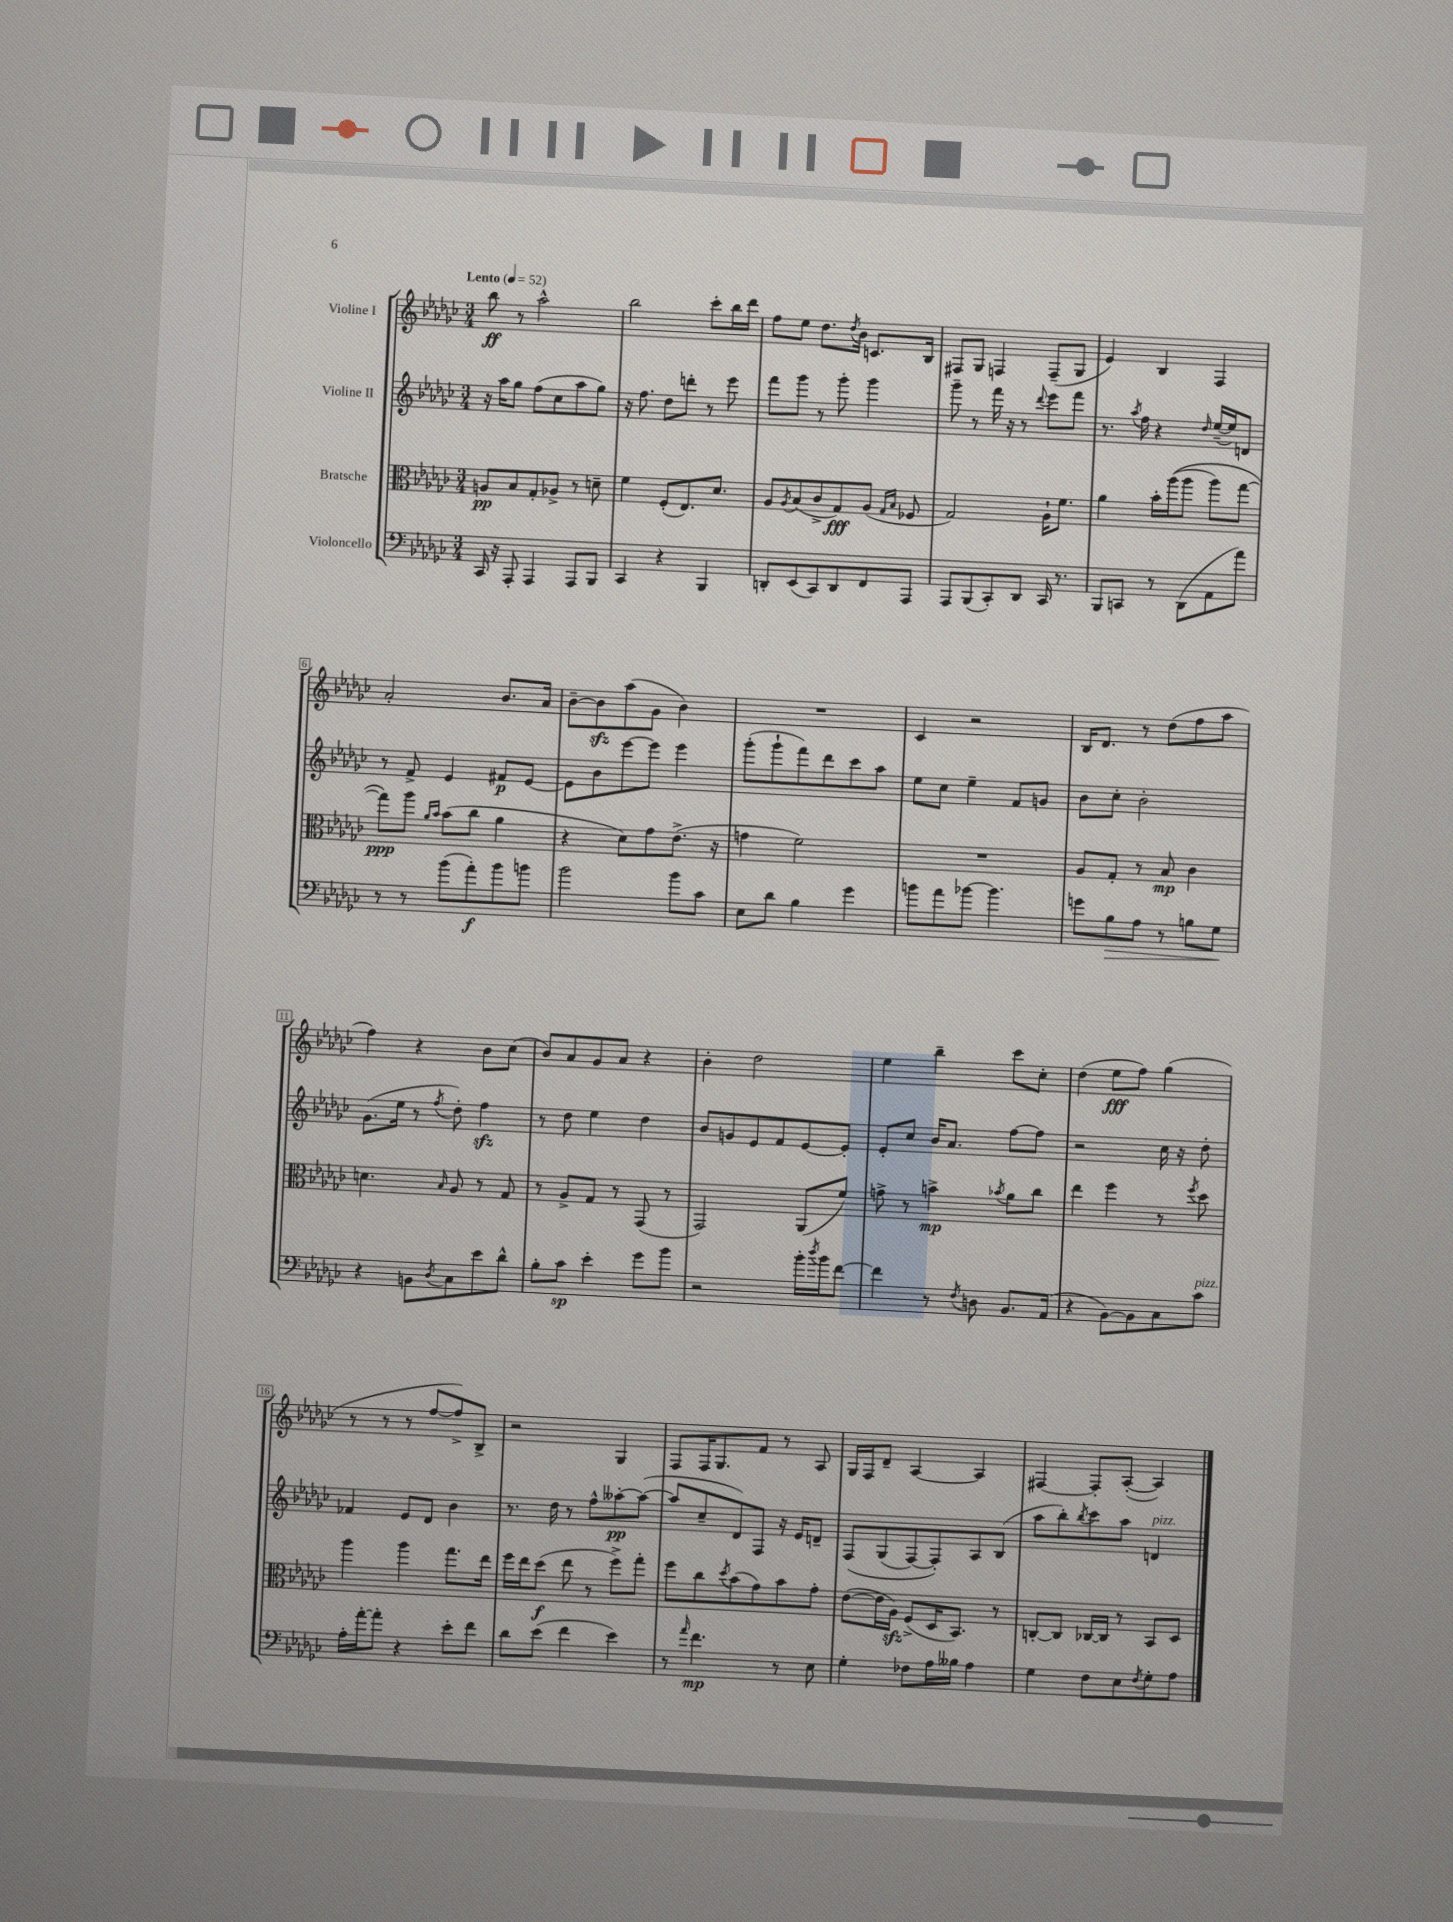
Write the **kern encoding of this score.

**kern	**dynam	**kern	**dynam	**kern	**dynam	**kern	**dynam
*part4	*part4	*part3	*part3	*part2	*part2	*part1	*part1
*staff4	*staff4	*staff3	*staff3	*staff2	*staff2	*staff1	*staff1
*I"Violoncello	*	*I"Bratsche	*	*I"Violine II	*	*I"Violine I	*
*clefF4	*	*clefC3	*	*clefG2	*	*clefG2	*
*k[b-e-a-d-g-c-]	*	*k[b-e-a-d-g-c-]	*	*k[b-e-a-d-g-c-]	*	*k[b-e-a-d-g-c-]	*
*M3/4	*	*M3/4	*	*M3/4	*	*M3/4	*
*MM52	*	*MM52	*	*MM52	*	*MM52	*
=1	=1	=1	=1	=1	=1	=1	=1
!	!	!	!	!	!	!LO:TX:a:B:t=Lento	!
16CC-/	.	8An/L	pp	16r	.	8bb-\	ff
16r	.	.	.	16aa-\KL	.	.	.
8AAA-'/	.	8B-/	.	8gg-\J	.	8r	.
4AAA-/	.	8G-'/	.	(8ff\L	.	2aa-^^\	.
.	.	8A-X^/J	.	8cc-\	.	.	.
8AAA-/L	.	8r	.	8aa-\	.	.	.
8BBB-/J	.	8dn~\	.	8gg-\J)	.	.	.
=2	=2	=2	=2	=2	=2	=2	=2
4CC-/	.	4f\	.	16r	.	2bb-\	.
.	.	.	.	8.ff\	.	.	.
4r	.	(8F'/L	.	8dd-\L	.	.	.
.	.	8.E-/)	.	8dddn'\J	.	.	.
4BBB-/	.	.	.	8r	.	8ccc-'\L	.
.	.	8.d-/J	.	.	.	.	.
.	.	.	.	8eee-\	.	16bb-\L	.
.	.	.	.	.	.	16ddd-\JJ	.
=3	=3	=3	=3	=3	=3	=3	=3
8DDn'/L	.	8A-/L	.	8fff\L	.	8ff\L	.
.	.	8qA-/	.	.	.	.	.
(8EE-/	.	(8B-/	.	8ggg-\J	.	8ee-\J	.
8CC-/)	.	8c-^/	.	8r	.	8.dd-\L	.
8DD/	.	8G-/)	fff	8ggg-'\	.	.	.
.	.	.	.	.	.	8qdd-/	.
.	.	.	.	.	.	16b-\Jk	.
8FF/	.	(8A-/J	.	4ggg-\	.	8.cn/L	.
.	.	16qqG-/LL	.	.	.	.	.
.	.	16qqB-/JJ	.	.	.	.	.
8AAA-/J	.	8F-X/	.	.	.	.	.
.	.	.	.	.	.	16B-/Jk	.
=4	=4	=4	=4	=4	=4	=4	=4
8AAA-/L	.	2G-/)	.	8ggg-~\	.	8F#X/L	.
(8BBB-/	.	.	.	8r	.	8G-/J	.
8CC-'/)	.	.	.	16fff\	.	4Fn/	.
.	.	.	.	16r	.	.	.
8DD-/J	.	.	.	8r	.	.	.
.	.	.	.	8qqddd-/	.	.	.
16CC-/	.	16A-`\KL	.	8eee-\L	.	(8F~/L	.
8.r	.	8.f\J	.	.	.	.	.
.	.	.	.	8fff\J	.	8G-/J	.
=5	=5	=5	=5	=5	=5	=5	=5
8BBB-/L	.	4a-\	.	8.r	.	4e-/)	.
8CCn/J	.	.	.	.	.	.	.
.	.	.	.	8qaa-/	.	.	.
.	.	.	.	16ff\	.	.	.
8r	.	16b-'\LL	.	4r	.	4B-/	.
.	.	((16aa-\J	.	.	.	.	.
(8DD-\L	.	8aa-\J	.	.	.	.	.
.	.	.	.	16qqdd-/	.	.	.
8AA-\	.	8aa-\L)	.	([16ee-~/LL	.	4F/	.
.	.	.	.	16ee-/J])	.	.	.
8a-\J)	.	[8gg-\J	.	8dn/J	.	.	.
!!LO:LB:g=z
=6	=6	=6	=6	=6	=6	=6	=6
8r	.	8gg-\L])	ppp	8r	.	2a-'/	.
8r	.	8aa-\J	.	8f^/	.	.	.
.	.	16qqa-/LL	.	.	.	.	.
.	.	16qqb-/JJ	.	.	.	.	.
(8b-\L	.	(8b-\L	.	4e-/	.	.	.
8a-'\)	f	8cc-\J	.	.	.	.	.
8b-\	.	4a-\	.	8f#X/L	p	8.b-/L	.
8bn\J	.	.	.	[8e-/J	.	.	.
.	.	.	.	.	.	16a-/Jk	.
=7	=7	=7	=7	=7	=7	=7	=7
2b-\	.	4r	.	8e-\L]	.	[8b-~\L	.
.	.	.	.	8b-\	.	8b-zz\]	.
.	.	8d-\L)	.	[8eee-\	.	(8aa-\	.
.	.	8g-\	.	8eee-\J]	.	8g-\J	.
8b-\L	.	(8.e-^\J	.	4eee-\	.	4b-\)	.
8c-\J	.	.	.	.	.	.	.
.	.	16r	.	.	.	.	.
=8	=8	=8	=8	=8	=8	=8	=8
8E-\L	.	4gn\	.	(8ggg-'\L	.	2.r	.
8d-\J	.	.	.	8ggg-`\	.	.	.
4B-\	.	2f\)	.	8fff\)	.	.	.
.	.	.	.	8ddd-\	.	.	.
4g-\	.	.	.	8ccc-\	.	.	.
.	.	.	.	8aa-\J	.	.	.
=9	=9	=9	=9	=9	=9	=9	=9
8bn\L	.	2.r	.	8ee-\L	.	4c-/	.
8a-\	.	.	.	8cc-\J	.	.	.
[8b-X\J	.	.	.	4ee-~\	.	2r	.
4.b-\]	.	.	.	.	.	.	.
.	.	.	.	8f/L	.	.	.
.	.	.	.	8gn/J	.	.	.
=10	=10	=10	=10	=10	=10	=10	=10
8gn\L	.	8A-/L	.	8b-\L	.	16B-/KL	.
.	.	.	.	.	.	8.d-/J	.
!	!LO:HP:b	!	!	!	!	!	!
8B-\	>	8G-'/J	.	8cc-'\J	.	.	.
8A-\J	.	8r	.	2b-'\	.	8r	.
8r	.	8B-/	mp	.	.	(8dd-\L	.
8Bn\L	.	4c-\	.	.	.	8ff\	.
8G-\J	.	.	.	.	.	8aa-\J	.
.	]	.	.	.	.	.	.
!!LO:LB:g=z
=11	=11	=11	=11	=11	=11	=11	=11
4r	.	4.dn\	.	(8.g-\L	.	4ff\)	.
.	.	.	.	16ee-\Jk	.	.	.
8BBn\L	.	.	.	8r	.	4r	.
8qD-/	.	16qqB-/	.	8qff/	.	.	.
8C-\	.	8A-/	.	8dd-'\)	.	.	.
8e-\	.	8r	.	4ffzz\	.	8b-\L	.
8d-^^\J	.	8G-/	.	.	.	(8cc-\J	.
=12	=12	=12	=12	=12	=12	=12	=12
8B-'\L	.	8r	.	8r	.	8b-/L)	.
8c-\J	sp	8A-^/L	.	8dd-\	.	8a-/	.
4e-'\	.	8G-/J	.	4ee-\	.	8g-/	.
.	.	8r	.	.	.	8a-/J	.
8g-\L	.	(8GG-/	.	4dd-\	.	4r	.
8b-\J	.	8r	.	.	.	.	.
=13	=13	=13	=13	=13	=13	=13	=13
2r	.	2GG-/)	.	8b-/L	.	4b-'\	.
.	.	.	.	8gn/	.	.	.
.	.	.	.	8e-/	.	2dd-\	.
.	.	.	.	8f/	.	.	.
16b-'\LL	.	(8AA-/L	.	[8e-/	.	.	.
8qdd-/	.	.	.	.	.	.	.
16b-\J	.	.	.	.	.	.	.
[8f\J	.	8f/J)	.	8e-'/J]	.	.	.
=14	=14	=14	=14	=14	=14	=14	=14
4f\]	.	8gn^\	.	8e-'/L	.	4ee-\	.
.	.	8r	.	8cc-/J	.	.	.
8r	.	4bn^\	mp	16b-/KL	.	4bb-~\	.
.	.	.	.	8.a-/J	.	.	.
8qF/	.	.	.	.	.	.	.
8Dn\	.	.	.	.	.	.	.
.	.	8qb-X/	.	.	.	.	.
8.BB-/L	.	8a-\L	.	[8ff\L	.	8ccc-\L	.
.	.	8cc-\J	.	8ff\J]	.	8cc-'\J	.
(16AA-/Jk	.	.	.	.	.	.	.
=15	=15	=15	=15	=15	=15	=15	=15
4r	.	4ee-\	.	2r	.	(4dd-\	.
[8BB-\L)	.	4ff\	.	.	.	8ee-\L	fff
8BB-\]	.	.	.	.	.	8ff\J)	.
8C-\	.	8r	.	16cc-\	.	(4gg-\	.
.	.	.	.	16r	.	.	.
.	.	8qff/	.	.	.	.	.
!LO:TX:a:i:t=pizz.	!	!	!	!	!	!	!
8c-\J	.	8dd-\	.	8dd-'\	.	.	.
!!LO:LB:g=z
=16	=16	=16	=16	=16	=16	=16	=16
16A-'\LL	.	4aa-\	.	4f-X/	.	8r	.
[16a-'\J	.	.	.	.	.	.	.
8a-'\J]	.	.	.	.	.	8r	.
4r	.	4aa-\	.	8e-/L	.	8r	.
.	.	.	.	8d-/J	.	[8ff/L	.
8e-'\L	.	8.gg-\L	.	4b-\	.	8ff^/])	.
8f\J	.	.	.	.	.	8B-^/J	.
.	.	16ee-\Jk	.	.	.	.	.
=17	=17	=17	=17	=17	=17	=17	=17
8d-\L	.	16ff\LL	.	8.r	.	2r	.
.	.	16ee-\J	.	.	.	.	.
(8e-\J	.	(8dd-\J	f	.	.	.	.
.	.	.	.	16dd-\	.	.	.
4f\	.	8ee-\	.	8r	.	.	.
.	.	8r	.	8ff^^\L	.	.	.
4e-\)	.	8ff^\L)	.	[8aa--X'\	pp	4G-/	.
.	.	8gg-'\J	.	(8aa--\J_	.	.	.
=18	=18	=18	=18	=18	=18	=18	=18
8r	.	8ff\L	.	8aa--/L]	.	8F/L	.
16qqa-/	.	.	.	.	.	.	.
4.f\	mp	8cc-\	.	8cc-~/	.	16F/K	.
.	.	.	.	.	.	8.G-/	.
.	.	8qdd-/	.	.	.	.	.
.	.	(8b-\	.	8d-/)	.	.	.
.	.	8g-\)	.	8F/J	.	8f/J	.
8r	.	8b-\	.	16r	.	8r	.
.	.	.	.	16e-/KL	.	.	.
8E-\	.	8g-'\J	.	8dn~/J	.	8A-/	.
=19	=19	=19	=19	=19	=19	=19	=19
4G-'\	.	([8e-\L	.	(8F/L	.	16G-/LL	.
.	.	.	.	.	.	16F/J	.
.	.	16e-\L]	.	(8G-/	.	8d-~/J	.
.	.	16A-zz\JJ)	.	.	.	.	.
8F-X\L	.	(8F^/L	.	[8F/)	.	[4A-/	.
16A-\L	.	16D-/K	.	8F'/])	.	.	.
16B--X\JJ	.	8.BB-/J)	.	.	.	.	.
4A-\	.	.	.	8A-/	.	4A-/]	.
.	.	8r	.	(8B-/J	.	.	.
=20	=20	=20	=20	=20	=20	=20	=20
4G-\	.	[8Cn'/L	.	8aa-\L	.	[4F#X/	.
.	.	8C/J]	.	8bb-'\)	.	.	.
.	.	.	.	8qbb-/	.	.	.
8F\L	.	[16C-X/LL	.	8ccc-\	.	8F#'/L]	.
.	.	16C-/JJ]	.	.	.	.	.
8E-\	.	8r	.	8aa-\J	.	([8A-'/J	.
8qF/	.	.	.	.	.	.	.
!	!	!	!	!LO:TX:a:i:t=pizz.	!	!	!
8G-'\	.	8BB-/L	.	4dn/	.	4A-/])	.
8A-\J	.	8D-/J	.	.	.	.	.
==	==	==	==	==	==	==	==
*-	*-	*-	*-	*-	*-	*-	*-
